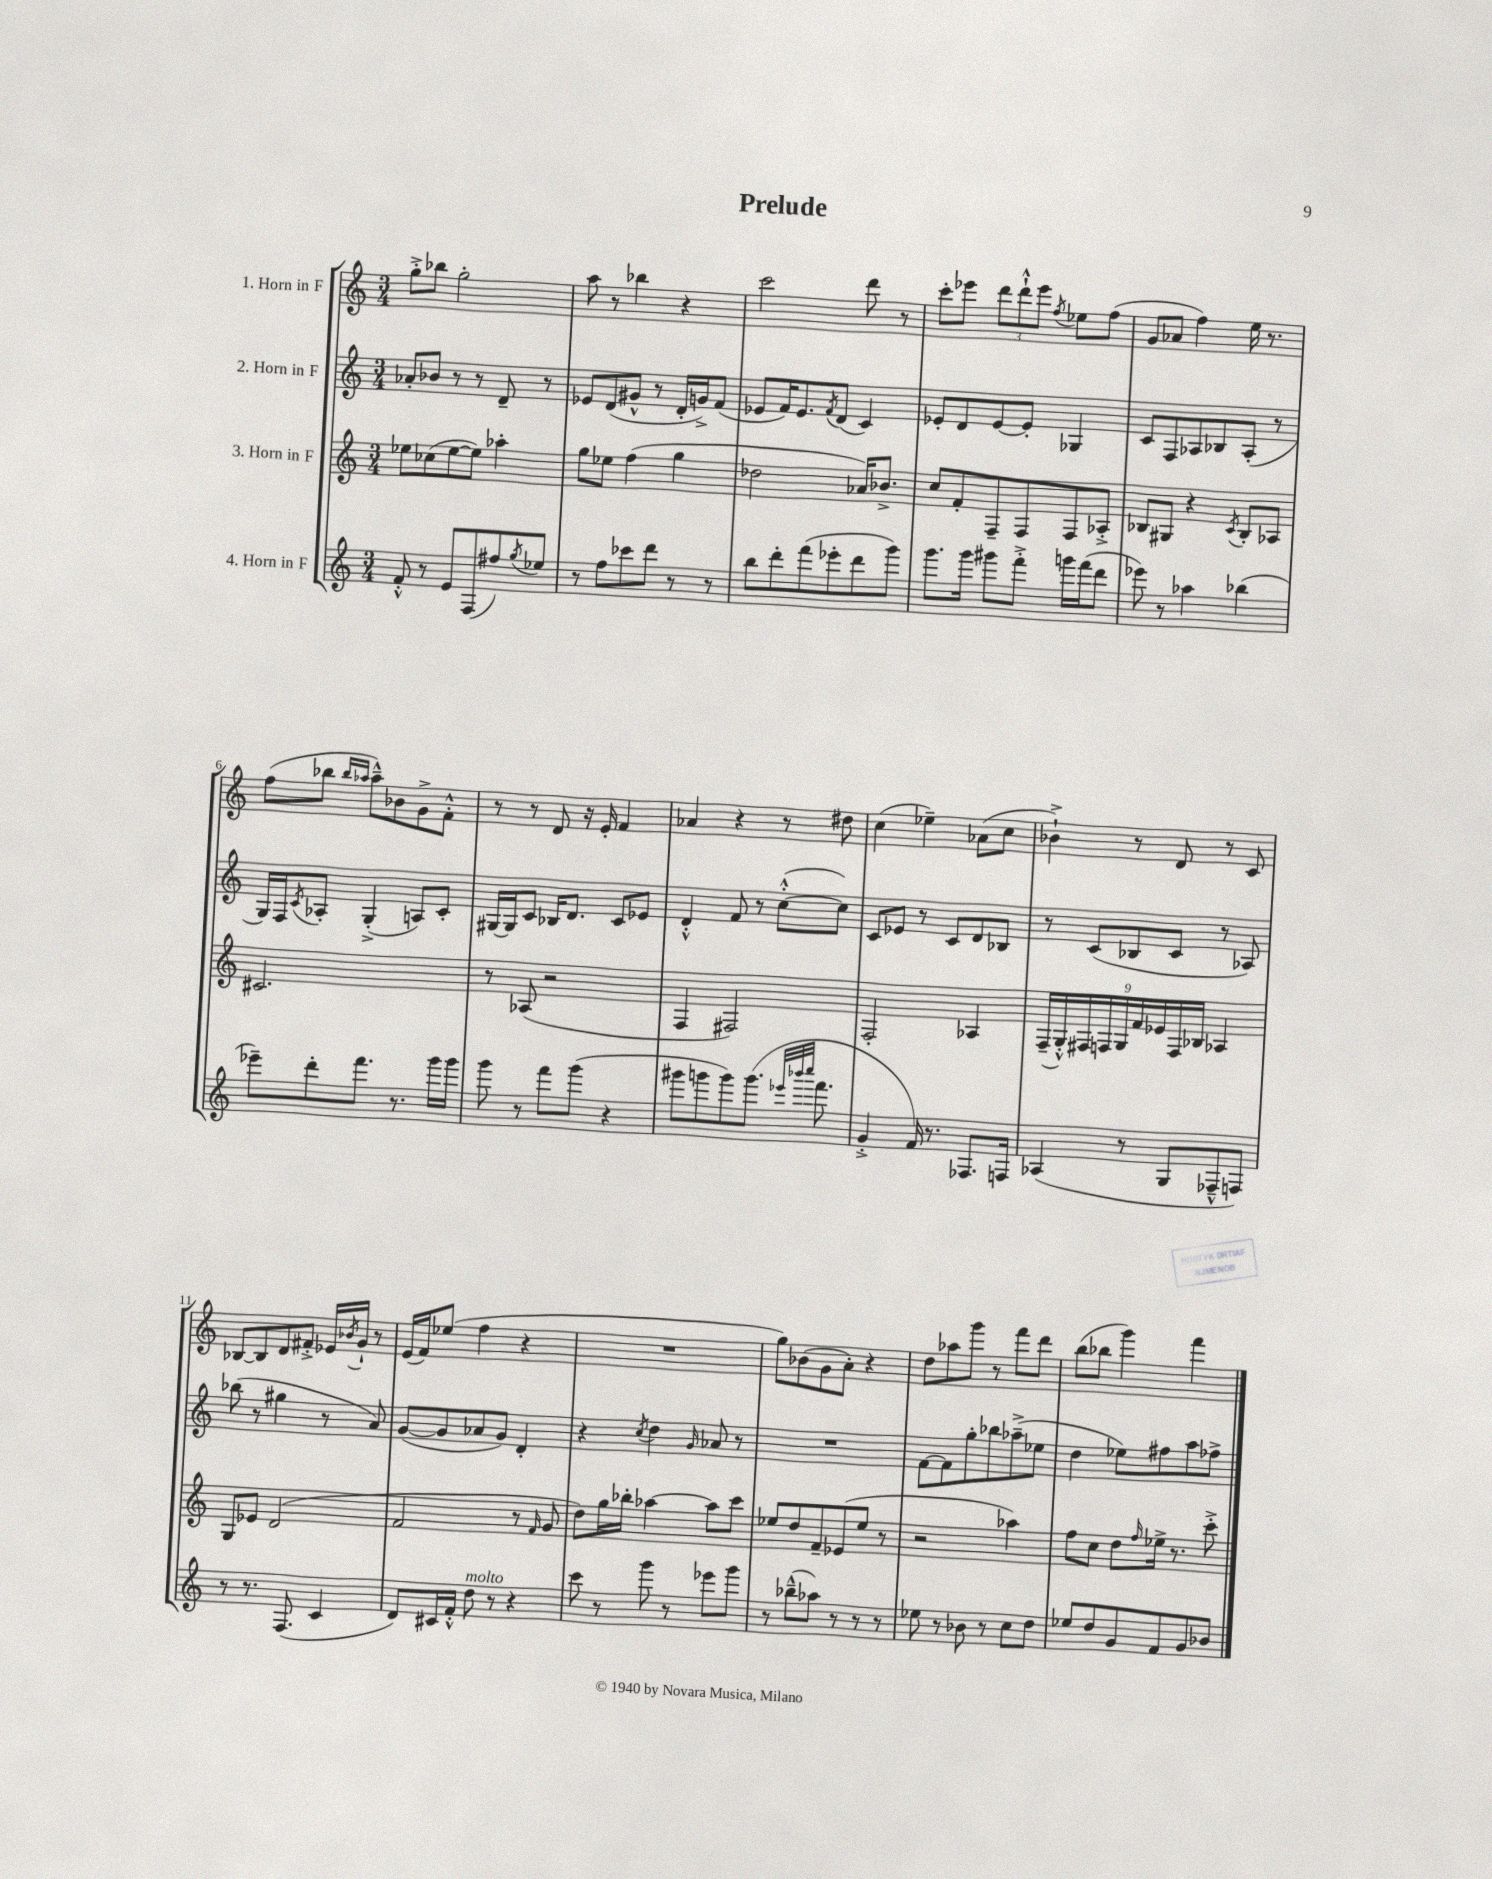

**kern	**kern	**kern	**kern
*part4	*part3	*part2	*part1
*staff4	*staff3	*staff2	*staff1
*I"4. Horn in F	*I"3. Horn in F	*I"2. Horn in F	*I"1. Horn in F
*clefG2	*clefG2	*clefG2	*clefG2
*k[]	*k[]	*k[]	*k[]
*M3/4	*M3/4	*M3/4	*M3/4
=1	=1	=1	=1
8f'^^/	8ee-X\L	8a-X'/L	8gg'^\L
8r	(8cc-X\	8b-X/J	8bb-X\J
8e/L	[8ee-\	8r	2gg'\
(8F/	8ee-\J])	8r	.
8ff#X/)	4aa-X'\	8d~/	.
8qgg/	.	.	.
8ee-X/J	.	8r	.
=2	=2	=2	=2
8r	8gg\L	8e-X/L	8aa\
8ff\L	8ee-X\J	(8d/	8r
8ccc-X\	(4ff\	8g#X^^/J	4bb-X\
8ddd\J	.	8r	.
8r	4gg\	16d'/LL	4r
.	.	16gn^/J)	.
8r	.	(8f/J	.
=3	=3	=3	=3
8bb\L	2dd-X\	8e-X/L	2ccc\
8ddd'\	.	16f/K)	.
.	.	8.e-/	.
(8fff\	.	.	.
.	.	8qf/	.
8eee-X'\	.	(8d/J	.
8ddd\	16a-X/KL)	4c/)	8ddd\
.	8.b-X^/J	.	.
8ggg\J)	.	.	8r
=4	=4	=4	=4
8.ggg\L	8cc/L	8e-X'/L	8ccc'\L
.	8f'/	8d/	8eee-X\J
16ggg\Jk	.	.	.
8ggg#X\L	8F~/	[8e-/	12ddd\L
.	.	.	12ddd`^^\
8fff'^\J	8F/	8e-'/J]	.
.	.	.	12eee-\J
.	.	.	8qff/
16gggn\LL	8F/	4G-X/	8ee-X\L
(16fff\J	.	.	.
8ddd\J	8A-X'^/J	.	(8ff\J
=5	=5	=5	=5
8eee-X\)	8B-X/L	8c/L	8g/L
8r	8G#X/J	8F/	8a-X/J
4aa-X\	4r	8A-X/	4ff\)
.	.	8B-X/	.
.	8qc/	.	.
(4bb-X\	8B-'/L	(8A-'/J	16ee\
.	.	.	8.r
.	8A-X/J	8r	.
!!LO:LB:g=z
=6	=6	=6	=6
8eee-X~\L)	2.c#X/	16G/LL)	(8ff\L
.	.	16F/J	.
.	.	8qc/	.
8ddd'\	.	8A-X'/J	8bb-X\J
.	.	.	16qqbb-/LL
.	.	.	16qqaa-X/JJ
8.fff\J	.	(4G'^/	8aa-~^^\L)
.	.	.	8b-X\
8.r	.	.	.
.	.	8An/L)	8g^\
16ggg\LL	.	8c'/J	8f'^^\J
16ggg\JJ	.	.	.
=7	=7	=7	=7
8ggg\	8r	[16G#X/LL	8r
.	.	16G#/J]	.
8r	(8A-X/	8c/J	8r
8fff\L	2r	16B-X/KL	8d/
.	.	8.d/J	.
(8ggg\J	.	.	16r
.	.	.	16e'/
4r	.	8c/L	4f/
.	.	8e-X/J	.
=8	=8	=8	=8
8ggg#X\L	4F/	4d'^^/	4a-X/
8gggn\	.	.	.
8ggg\)	2F#X/)	8f/	4r
(8.ggg\J	.	8r	.
.	.	([8cc'^^\L	8r
32qqeee-X/LLL	.	.	.
32qqbbb-X/	.	.	.
32qqcccc/JJJ	.	.	.
8.fff\	.	.	.
.	.	8cc\J])	8dd#X\
=9	=9	=9	=9
4g'^/	2F'/	8c/L	(4cc\
.	.	8e-X/J	.
16f/)	.	8r	4ee-X~\)
8.r	.	.	.
.	.	8c/L	.
8.F-X/L	4A-X/	8d/	(8a-X\L
.	.	8B-X/J	8cc\J
16Fn/Jk	.	.	.
=10	=10	=10	=10
(4A-X/	(18F~/LL	8r	4b-X`^\)
.	18G'^^/)	.	.
.	18F#X/	.	.
.	.	(8c/L	.
.	18Fn/	.	.
.	18G/	.	.
8r	.	8B-X/	8r
.	18f/	.	.
.	18e-X/	.	.
8G/L	.	8c/J	8d/
.	18F/	.	.
.	18B-X/JJ	.	.
8F-X~^^/	4A-X/	8r	8r
8Fn/J)	.	8A-X/)	8c/
!!LO:LB:g=z
=11	=11	=11	=11
8r	8G/L	(8bb-X\	[8B-X/L
8.r	8e-X/J	8r	8B-/]
.	(2d/	4gg#X\	8d/
(8.F/	.	.	.
.	.	.	8f#X'^/J
4c/	.	8r	16e-X/LL
.	.	.	8qb-X/
.	.	.	16g`/JJ
.	.	8a/)	8r
=12	=12	=12	=12
8d/L)	2f/	([8g/L	(16e/LL
.	.	.	16f/J)
16c#X/L	.	8g/]	(8ee-X/J
16f'^^/JJ	.	.	.
!LO:TX:a:i:t=molto	!	!	!
8dd\	.	8a-X/	4ff\
8r	.	8g/J)	.
4r	8r	4d'/	4r
.	16qqf/	.	.
.	8g/	.	.
=13	=13	=13	=13
8ccc\	8dd\L)	4r	2.r
8r	16gg\L	.	.
.	16bb-X'\JJ	.	.
.	.	8qcc/	.
8ggg\	[4aa-X\	4dd\	.
8r	.	.	.
.	.	16qqg/	.
8eee-X\L	8aa-\L]	8a-X/	.
8ggg\J	8ccc\J	8r	.
=14	=14	=14	=14
8r	8ee-X/L	2.r	8gg\L)
(8bb-X~^^\L	8dd/	.	(8b-X\
8aa-X\J)	8f~/	.	8g\
8r	(8e-X/	.	8a'\J)
8r	8ee-/J	.	4r
8r	8r	.	.
=15	=15	=15	=15
8ee-X\	2r	[8f\L	8dd\L
8r	.	8f\]	8aa-X\
8b-X\	.	8gg'\	8ggg\J
8r	.	8bb-X\	8r
8cc\L	4aa-X\)	(8aa-X~^\	8fff\L
8dd\J	.	8ee-X\J	8ddd\J
=16	=16	=16	=16
8ee-X/L	8ff\L	4dd\	(8bb\L
8dd/	8cc\J	.	8bb-X\J
8g/	8dd\L	8ee-X\L)	4ggg\)
.	16qqff/	.	.
8f/	16ee-X^\Jk	8ff#X\	.
.	8.r	.	.
8g/	.	8aa\	4fff\
8b-X/J	8ccc'^\	8ff-X^\J	.
==	==	==	==
*-	*-	*-	*-
